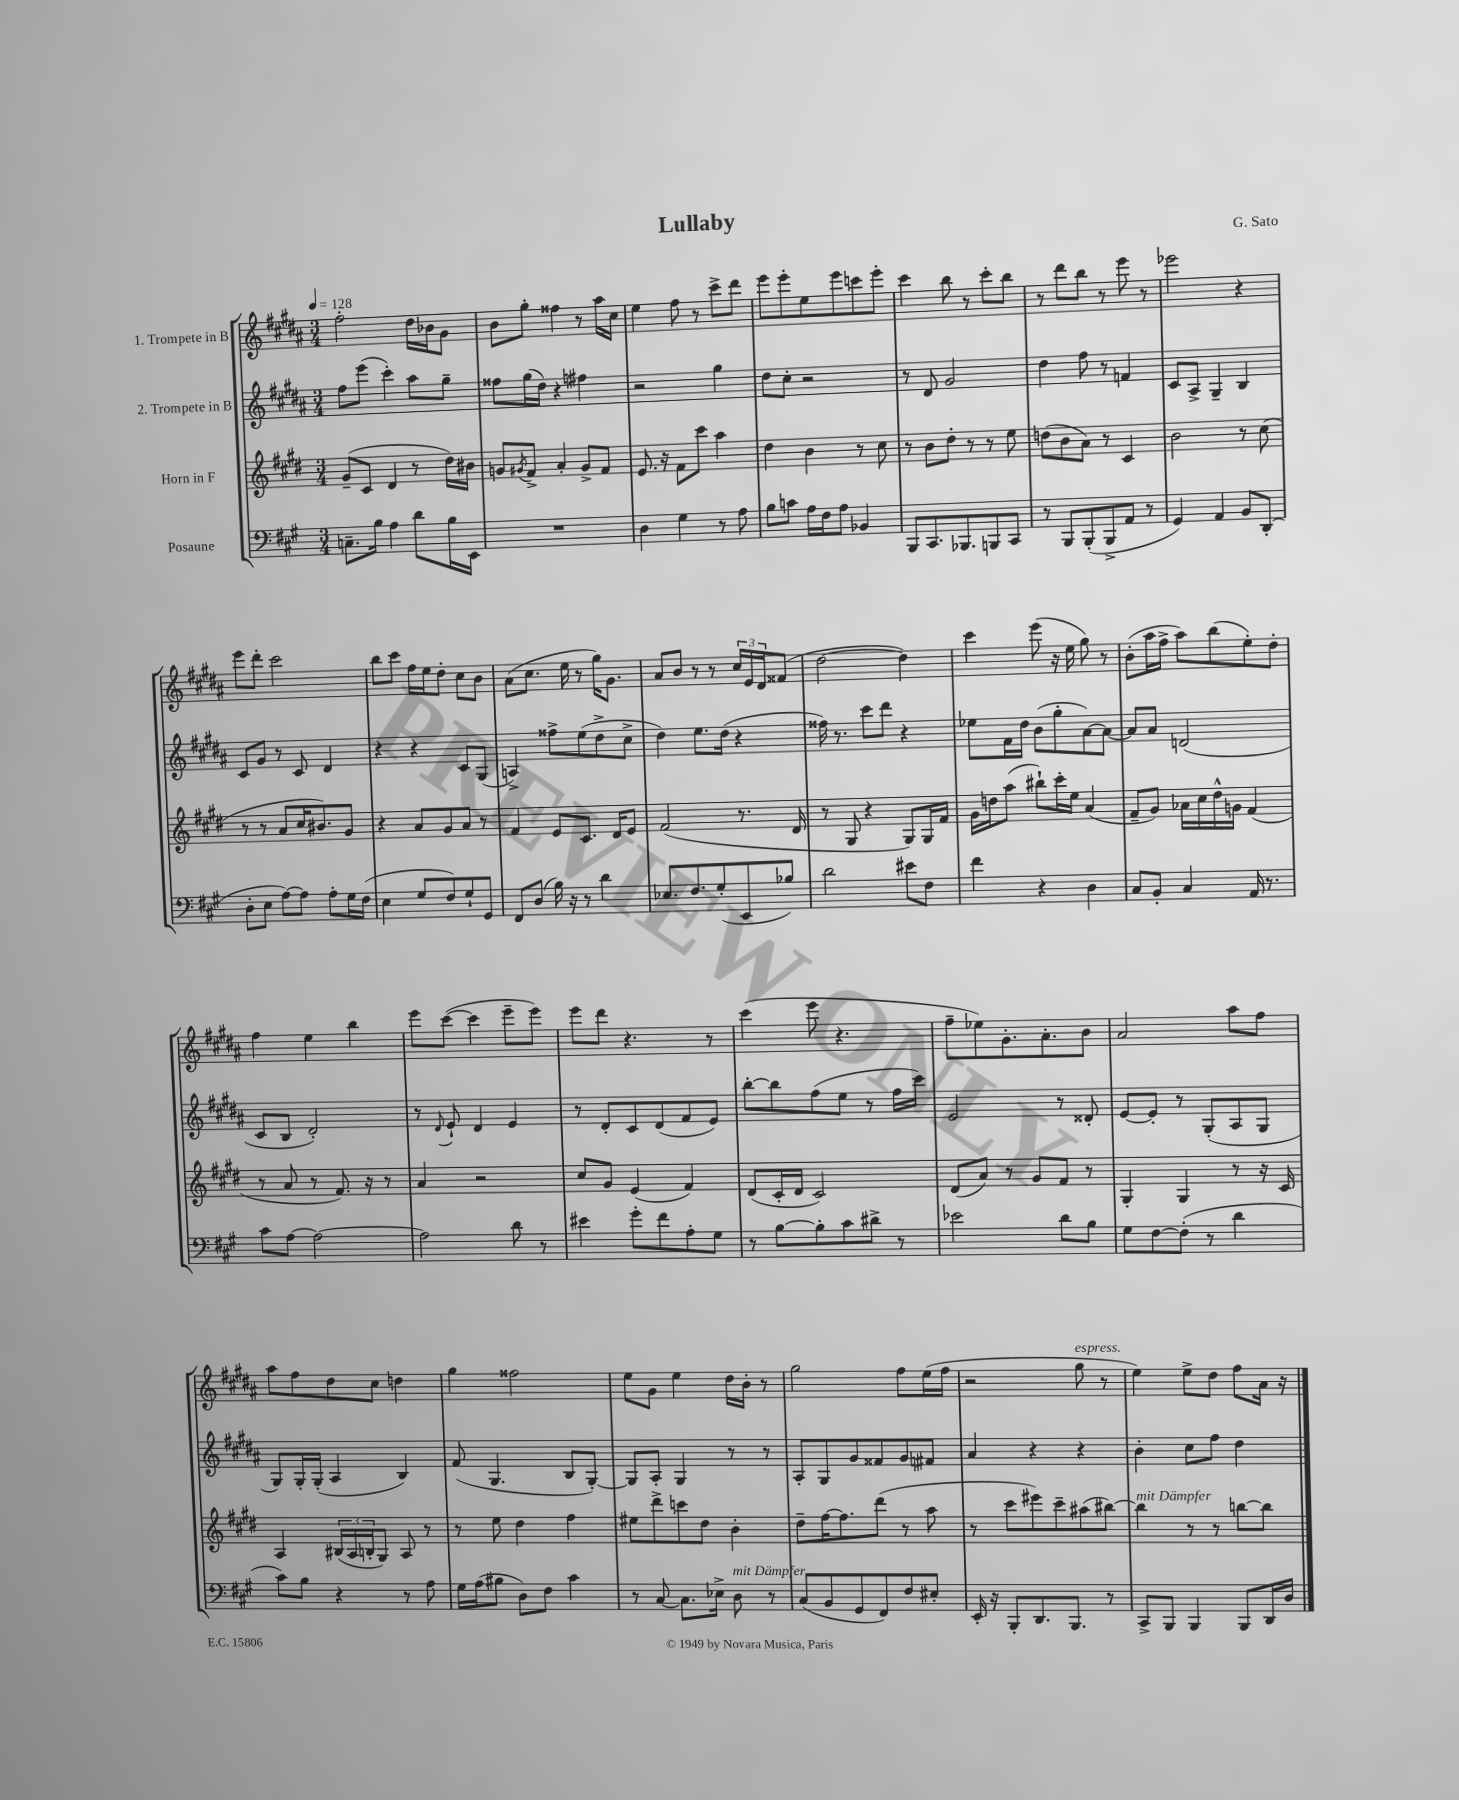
\header { title = "Lullaby" composer = "G. Sato" }
<<
\new StaffGroup <<
\new Staff = "s0" \with { instrumentName = "1. Trompete in B" } {
    \clef treble \key b \major \numericTimeSignature \time 3/4 \tempo 4 = 128
    fis''2-. dis''16 bes'16 gis'8 |
    b'8 gis''8-. fisis''4 r8 ais''16 cis''16 |
    e''4 fis''8 r8 cis'''8-> dis'''8 |
    e'''8 e'''8-. e''8 e'''8 c'''8 e'''8-. |
    cis'''4 b''8 r8 cis'''8-. b''8 |
    r8 dis'''8 b''8 r8 e'''8 r8 |
    ees'''2 r4 |
    e'''8 dis'''8-. cis'''2 |
    b''8 cis'''8 fis''16 e''16 dis''8-. cis''8 b'8 |
    ais'8( cis''8. e''16 r8 gis''16) gis'8. |
    ais'8 b'8 r8 r8 \tuplet 3/2 { cis''16 e'16 dis'16 } fisis'8( |
    dis''2~ dis''4) |
    cis'''4 e'''8( r16 e''16 gis''8) r8 |
    b'8-.( ais''16 fis''16-> ais''8) b''8( e''8-.) dis''8-. |
    fis''4 e''4 b''4 |
    e'''8 cis'''8~( cis'''4 e'''8-- e'''8) |
    e'''8 dis'''8 r4. r8 |
    cis'''4( e'''8 r4. |
    fis''8-- ees''8) gis'8.-. ais'8.-. b'8 |
    ais'2 ais''8 fis''8 |
    ais''8 fis''8 dis''8 cis''8 d''4 |
    gis''4 fisis''2 |
    e''8 gis'8 e''4 dis''16 b'16-. r8 |
    gis''2 fis''8 e''16( fis''16 |
    r2 gis''8^\markup { \italic "espress." } r8 |
    e''4) e''8-> dis''8 fis''8 ais'16 r16 \bar "|." |
}
\new Staff = "s1" \with { instrumentName = "2. Trompete in B" } {
    \clef treble \key b \major \numericTimeSignature \time 3/4
    fis''8 e'''8( cis'''4-.) ais''8 gis''8-- |
    fisis''8 gis''16( dis''16) r4 fis''4 |
    r2 gis''4 |
    dis''8 cis''8-. r2 |
    r8 dis'8 gis'2 |
    dis''4 fis''8 r8 f'4 |
    cis'8 ais8-> gis4-- b4 |
    cis'8 gis'8 r8 cis'8 dis'4 |
    r4 r4 cis'8 gis8( |
    a4->) fisis''8-> e''8( dis''8-> cis''8-> |
    dis''4) e''8. dis''16( r4 |
    fisis''16) r8. cis'''8 dis'''8 r4 |
    ees''8 fis'16 dis''16 b'8( gis''8-. ais'8~) ais'8~ |
    ais'8 ais'8 d'2( |
    cis'8 b8 dis'2-.) |
    r8 \appoggiatura { dis'8 } e'8-! dis'4 e'4 |
    r8 dis'8-. cis'8 dis'8( fis'8 e'8) |
    b''8~-. b''8 fis''8( e''8 r8 fis''16 cis'''16) |
    e'2 r8 disis'8-. |
    e'8~ e'8-. r8 gis8-.( ais8 gis8 |
    gis8) gis16-. gis16-.( ais4 b4) |
    fis'8( gis4. b8 gis8~-.) |
    gis8 ais8-. gis4 r8 r8 |
    ais8-. gis8 gis'8 fisis'8 gis'8 fis'8 |
    ais'4 r4 r4 |
    b'4-. cis''8 fis''8 dis''4 \bar "|." |
}
\new Staff = "s2" \with { instrumentName = "Horn in F" } {
    \clef treble \key e \major \numericTimeSignature \time 3/4
    gis'8--( cis'8 dis'4 r8 dis''16) bis'16 |
    g'8 \acciaccatura { gis'8 } fis'8-> a'4-. gis'8-> fis'8 |
    e'8. r16 fis'8 cis'''8 a''4 |
    dis''4 b'4 r8 cis''8 |
    r8 b'8 dis''8-. r8 r8 e''8 |
    d''8( b'8 a'8) r8 cis'4 |
    b'2 r8 cis''8( |
    r8 r8 a'8 cis''16 bis'8.) gis'8 |
    r4 a'8 gis'8 a'8 r8 |
    fis'4 e'8 cis'8. dis'16 e'8 |
    fis'2( r8. dis'16 |
    r8 gis8 r4 gis8) gis16 fis'16 |
    gis'16 d''16 a''8( bis''8-!) cis'''16-. e''16 a'4( |
    fis'8-- gis'8) aes'16 cis''16 dis''16-^ g'16 fis'4( |
    r8 a'8 r8 fis'8.) r16 r8 |
    a'4 r2 |
    cis''8 gis'8 e'4( fis'4) |
    dis'8( cis'16-. dis'16 cis'2) |
    dis'8( a'8) r8 gis'8 fis'8 r8 |
    gis4-. gis4 r8 r16 cis'16 |
    a4 \tuplet 3/2 { bis16( a16 b16-. } gis8) a8 r8 |
    r8 e''8 dis''4 fis''4 |
    eis''8 dis'''8-> c'''8 dis''8 b'4-. |
    dis''8-- fis''16~ fis''8. dis'''8( r8 a''8 |
    r8 cis'''8 eis'''8) cis'''8-- ais''8( bis''8~) |
    bis''4^\markup { \italic "mit Dämpfer" } r8 r8 b''8~ b''8 \bar "|." |
}
\new Staff = "s3" \with { instrumentName = "Posaune" } {
    \clef bass \key a \major \numericTimeSignature \time 3/4
    c8.-- b16 a4 d'8 b16 e,16 |
    R2. |
    d4 gis4 r8 a8 |
    b8 c'8 a16 fis16 a8 bes,4 |
    b,,8 cis,8. bes,,8. b,,8 cis,8 |
    r8 b,,8 b,,8-.( b,,8-> a,8 r8 |
    gis,4) a,4 b,8 d,8-.( |
    d8-. e8 a8~) a8 a8-. gis16 fis16( |
    e4 gis8 fis8) gis8-! gis,8 |
    fis,8 d8( b16) r16 r8 d'4 |
    ees8. fis8. gis8-.( e,8 bes8) |
    d'2 eis'8 fis8 |
    fis'4 r4 d4 |
    cis8 b,8-. cis4 a,16 r8. |
    cis'8 a8~ a2~ |
    a2 d'8 r8 |
    eis'4 gis'8-. fis'8 a8-. gis8 |
    r8 b8~ b8-. cis'8 dis'8-> r8 |
    ees'2 d'8 b8 |
    gis8 fis8~ fis8-.( r8 d'4 |
    cis'8) b8 r4 r8 a8 |
    gis16 a16( bis8 d8) fis8 cis'4 |
    r8 cis8~ cis8. ees16-> d8^\markup { \italic "mit Dämpfer" } r8 |
    cis8( b,8 gis,8 fis,8) fis8 eis8-. |
    e,16-. r16 b,,8-. d,8. b,,8. r8 |
    cis,8-> b,,8 b,,4 b,,8 d,16 d16 \bar "|." |
}
>>
>>
\layout { \context { \Score \remove "Bar_number_engraver" } }
